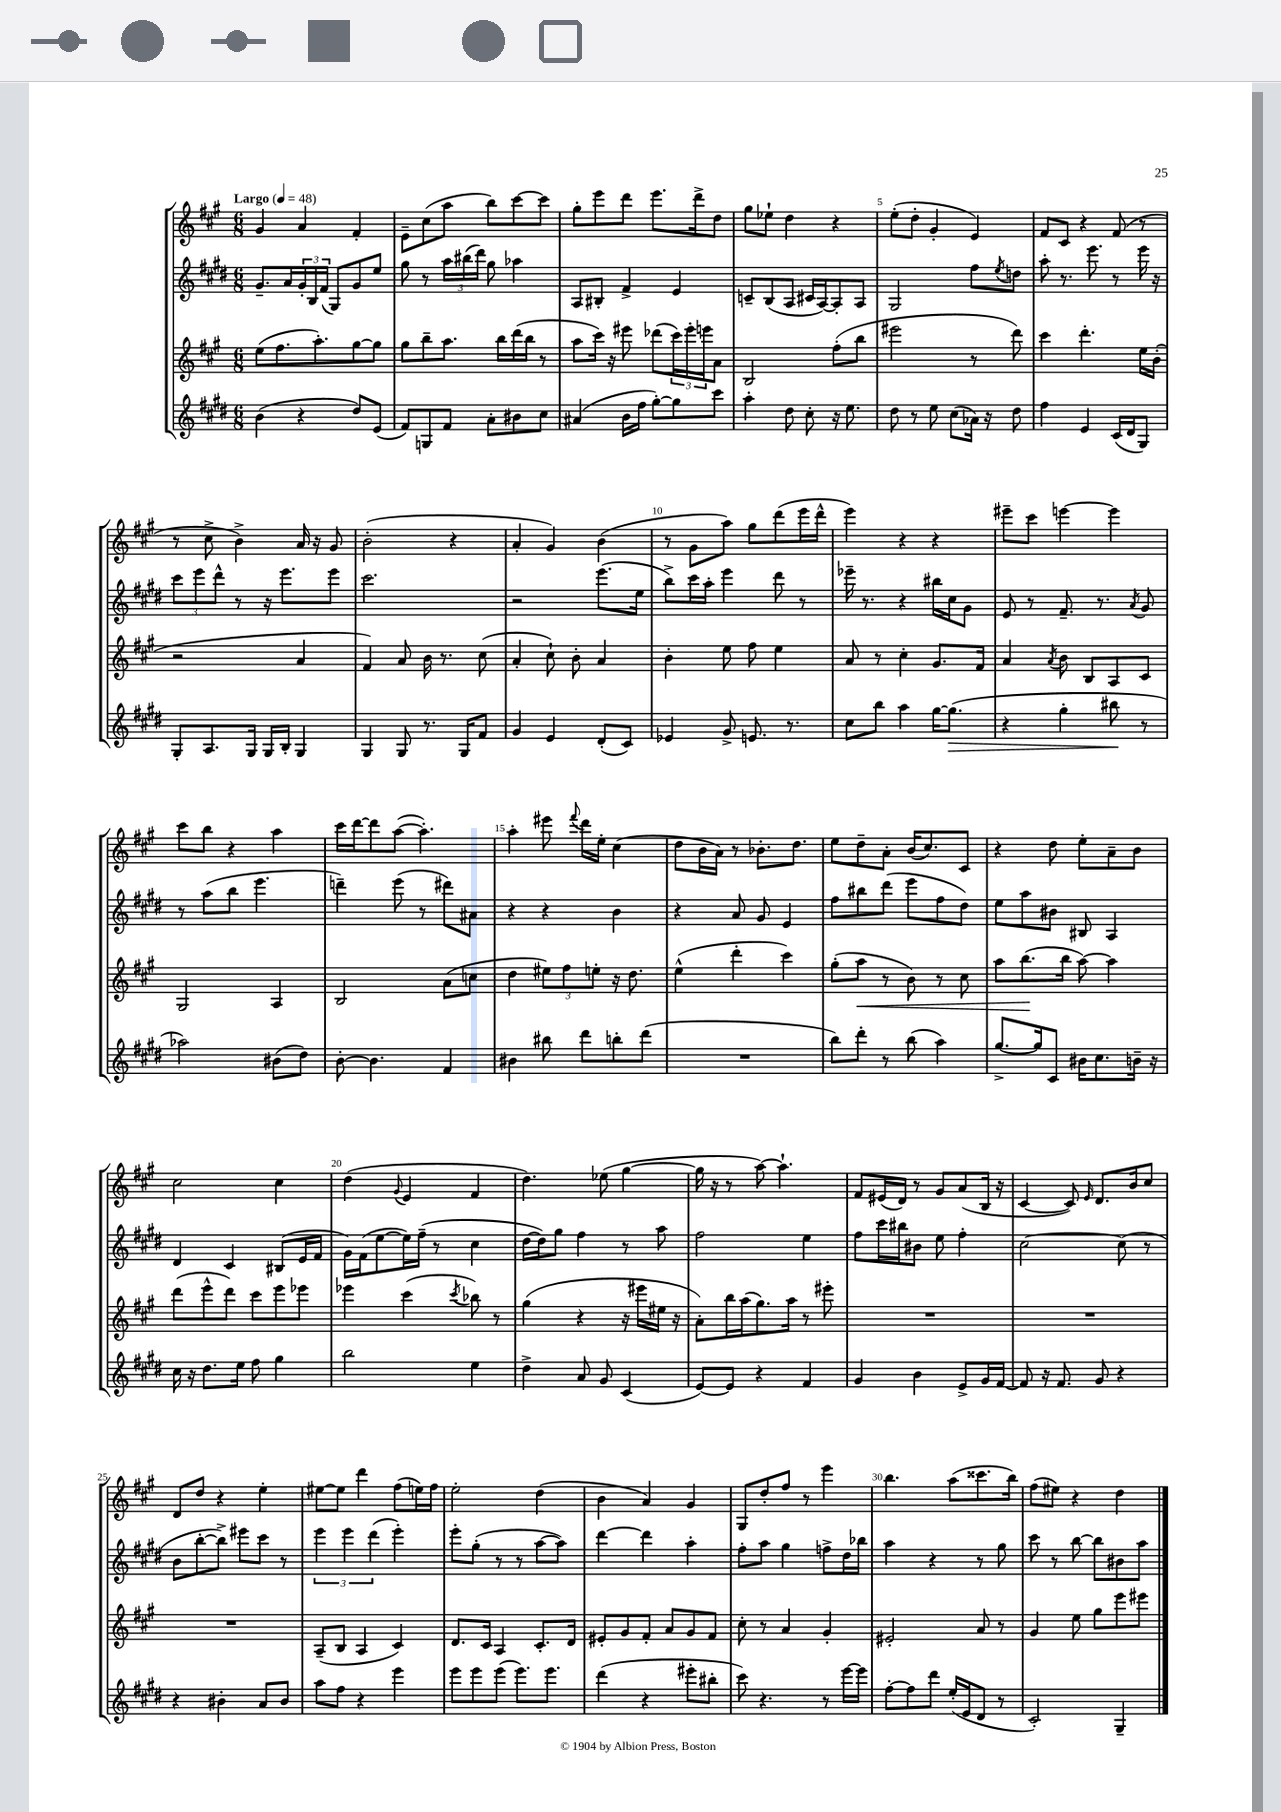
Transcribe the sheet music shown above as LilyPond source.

<<
\new StaffGroup <<
\new Staff = "s0" {
    \clef treble \key a \major \numericTimeSignature \time 6/8 \tempo "Largo" 4 = 48
    gis'4 a'4 fis'4-. |
    e'8-- cis''8( a''8 b''8) cis'''8~ cis'''8 |
    gis''8-. e'''8 d'''8 e'''8. d'''16-> d''8 |
    gis''8 ees''8-! d''4 r4 |
    e''8-.( d''8-. gis'4-. e'4) |
    fis'8 cis'8 r4 fis'8( r8 |
    r8 cis''8-> b'4->) a'16 r16 gis'8 |
    b'2-.( r4 |
    a'4-. gis'4) b'4( |
    r8 gis'8 a''8) gis''8 d'''8( e'''16 d'''16-^ |
    e'''4) r4 r4 |
    eis'''8-- cis'''8 e'''4~ e'''4 |
    cis'''8 b''8 r4 a''4 |
    cis'''16 d'''16~ d'''8 a''8~( a''4.-.) |
    a''4-. eis'''8 \appoggiatura { fis'''8 } d'''16 e''16-. cis''4( |
    d''8 b'16 a'16) r8 bes'8.-. d''8. |
    e''8 d''8-- a'8-. b'16( cis''8.) cis'8 |
    r4 d''8 e''8-. a'8-- b'8 |
    cis''2 cis''4 |
    d''4( \appoggiatura { gis'8 } e'4 fis'4 |
    d''4.) ees''8( gis''4~ |
    gis''16 r16 r8 a''8~) a''4.-! |
    fis'8 eis'16( d'16) r8 gis'8 a'8( b16 r16 |
    cis'4~ cis'8) \grace { e'16 } d'8. b'16 cis''8 |
    d'8 d''8 r4 e''4-. |
    eis''8~ eis''8 d'''4 fis''8( e''16) fis''16 |
    e''2-. d''4( |
    b'4 a'4) gis'4 |
    gis8 d''8-. fis''8 r8 e'''4 |
    b''4. a''8( cisis'''8. b''16) |
    fis''8( eis''8) r4 d''4 \bar "|." |
}
\new Staff = "s1" {
    \clef treble \key e \major \numericTimeSignature \time 6/8
    gis'8.-- a'16 \tuplet 3/2 { gis'16-. b16 fis'16( } gis8) gis'8 e''8 |
    gis''8 r8 \tuplet 3/2 { a''16 bis''16( dis'''16) } gis''8 aes''4 |
    a8 bis8-. fis'4-> e'4 |
    c'8-- b8( a8 cis'16 a16~) a8-. a8 |
    gis2 fis''8 \acciaccatura { e''8 } d''8 |
    a''8-. r8. e'''8. r8 e'''16 r16 |
    \tuplet 3/2 { cis'''8 e'''8 dis'''8-^ } r8 r16 e'''8. e'''8 |
    cis'''2. |
    r2 e'''8.( e''16 |
    b''8->) cis'''16 a''16-. e'''4 dis'''8 r8 |
    ees'''16-- r8. r4 bis''16 cis''16 gis'8 |
    e'8 r8 fis'8.-- r8. \acciaccatura { a'8 } gis'8 |
    r8 a''8( b''8 e'''4. |
    d'''4--) e'''8( r8 dis'''8) ais'8 |
    r4 r4 b'4 |
    r4 a'8 gis'8 e'4 |
    fis''8 bis''8 dis'''8( e'''8 fis''8 dis''8) |
    e''8 a''8 bis'8 bis8 a4 |
    dis'4 cis'4 bis8( e'16 fis'16 |
    gis'16) fis'16( e''8~ e''16) fis''16--( r8 cis''4 |
    dis''16~ dis''16) gis''8 fis''4 r8 a''8 |
    fis''2 e''4 |
    fis''8 cis'''16 bis''16 bis'8 e''8 fis''4-. |
    cis''2~ cis''8( r8 |
    b'8 b''8~-. b''8->) eis'''8 cis'''8 r8 |
    \tuplet 3/2 { e'''4 e'''4 dis'''4( } e'''4-.) |
    e'''8-. gis''8-.( r8 r8 a''8~ a''8) |
    dis'''4~ dis'''4 a''4-. |
    fis''8-. a''8 gis''4 f''8-> dis''16 bes''16 |
    a''4 r4 r8 gis''8 |
    cis'''8 r8 b''8~ b''8 bis'8 a''8 \bar "|." |
}
\new Staff = "s2" {
    \clef treble \key a \major \numericTimeSignature \time 6/8
    e''8( fis''8. a''8.-.) gis''8~ gis''8 |
    gis''8 b''8-- a''8. b''16 d'''16( b''16 r8 |
    a''8 cis'''16) r16 eis'''8 des'''8( \tuplet 3/2 { cis'''16) eis'''16-. e'''16 } a'8 |
    b2 fis''8-.( b''8 |
    eis'''2 r8 d'''8) |
    cis'''4 d'''4.-. e''16 b'16-.( |
    r2 a'4 |
    fis'4) a'8 b'16 r8. cis''8( |
    a'4-. cis''8-!) b'8-. a'4 |
    b'4-. e''8 fis''8 e''4 |
    a'8 r8 cis''4-. gis'8. fis'16 |
    a'4 \acciaccatura { a'8 } b'8 b8 a8 cis'8 |
    gis2 a4 |
    b2 a'8( c''8 |
    d''4 \tuplet 3/2 { eis''8) fis''8 e''8-. } r16 d''8. |
    e''4-^( d'''4-. cis'''4) |
    gis''8-.( a''8\< r8 b'8) r8 cis''8 |
    a''8 b''8.\!( b''16 a''8~) a''4 |
    d'''8( e'''8-^ d'''8) cis'''8 e'''8 ees'''8 |
    ees'''4 cis'''4( \acciaccatura { cis'''8 } bes''8) r8 |
    gis''4( r4 r16 eis'''16 eis''16 r16 |
    a'8-.) b''16 a''16( gis''8.) a''16 r8 eis'''8-. |
    R2. |
    R2. |
    R2. |
    a8--( b8 a4 cis'4) |
    d'8. cis'16 a4 cis'8.-. d'16 |
    eis'8-. gis'8 fis'8-. a'8 gis'8 fis'8 |
    cis''8-. r8 a'4 gis'4-. |
    eis'2-. a'8 r8 |
    gis'4 e''8 gis''8 e'''8 eis'''8 \bar "|." |
}
\new Staff = "s3" {
    \clef treble \key e \major \numericTimeSignature \time 6/8
    b'4( r4 dis''8) e'8( |
    fis'8) g8 fis'8 a'8-. bis'8 cis''8 |
    ais'4( b'16 fis''16 gis''8~-.) gis''8 cis'''8 |
    a''4-. dis''8 cis''8-. r16 e''8. |
    dis''8 r8 e''8 cis''8( aes'16) r16 dis''8 |
    fis''4 e'4 cis'16( dis'16 gis8) |
    gis8-. a8. gis16 gis16 b16-. gis4 |
    gis4 gis8 r8. gis16 fis'8 |
    gis'4 e'4 dis'8-.( cis'8) |
    ees'4 gis'8-> e'8. r8. |
    cis''8 b''8 a''4 gis''16~ gis''8.\>( |
    r4 gis''4-. bis''8\! r8 |
    aes''2) bis'8( dis''8) |
    b'8~-. b'4. fis'4 |
    bis'4 bis''8 dis'''8 b''8-. dis'''8( |
    R2. |
    b''8) dis'''8-. r8 b''8( a''4) |
    gis''8.~-> gis''16 cis'8 bis'16 cis''8. b'16-- r16 |
    cis''16 r16 dis''8. e''16 fis''8 gis''4 |
    b''2 e''4 |
    dis''4-> a'8 gis'8 cis'4( |
    e'8~) e'8 r4 fis'4 |
    gis'4 b'4 e'8-> gis'16 fis'16~ |
    fis'8 r16 fis'8. gis'8 r4 |
    r4 bis'4-. a'8 bis'8 |
    a''8 fis''8 r4 e'''4 |
    e'''8 e'''8 e'''8( e'''8.) e'''8. |
    dis'''4( r4 eis'''8-. bis''8-. |
    cis'''8) r4. r8 e'''16~ e'''16 |
    fis''8~-. fis''8 dis'''8 e''16-.( e'16 dis'8 r8 |
    cis'2-.) gis4-- \bar "|." |
}
>>
>>
\layout { \context { \Score \override BarNumber.break-visibility = ##(#f #t #t) barNumberVisibility = #(every-nth-bar-number-visible 5) } }
